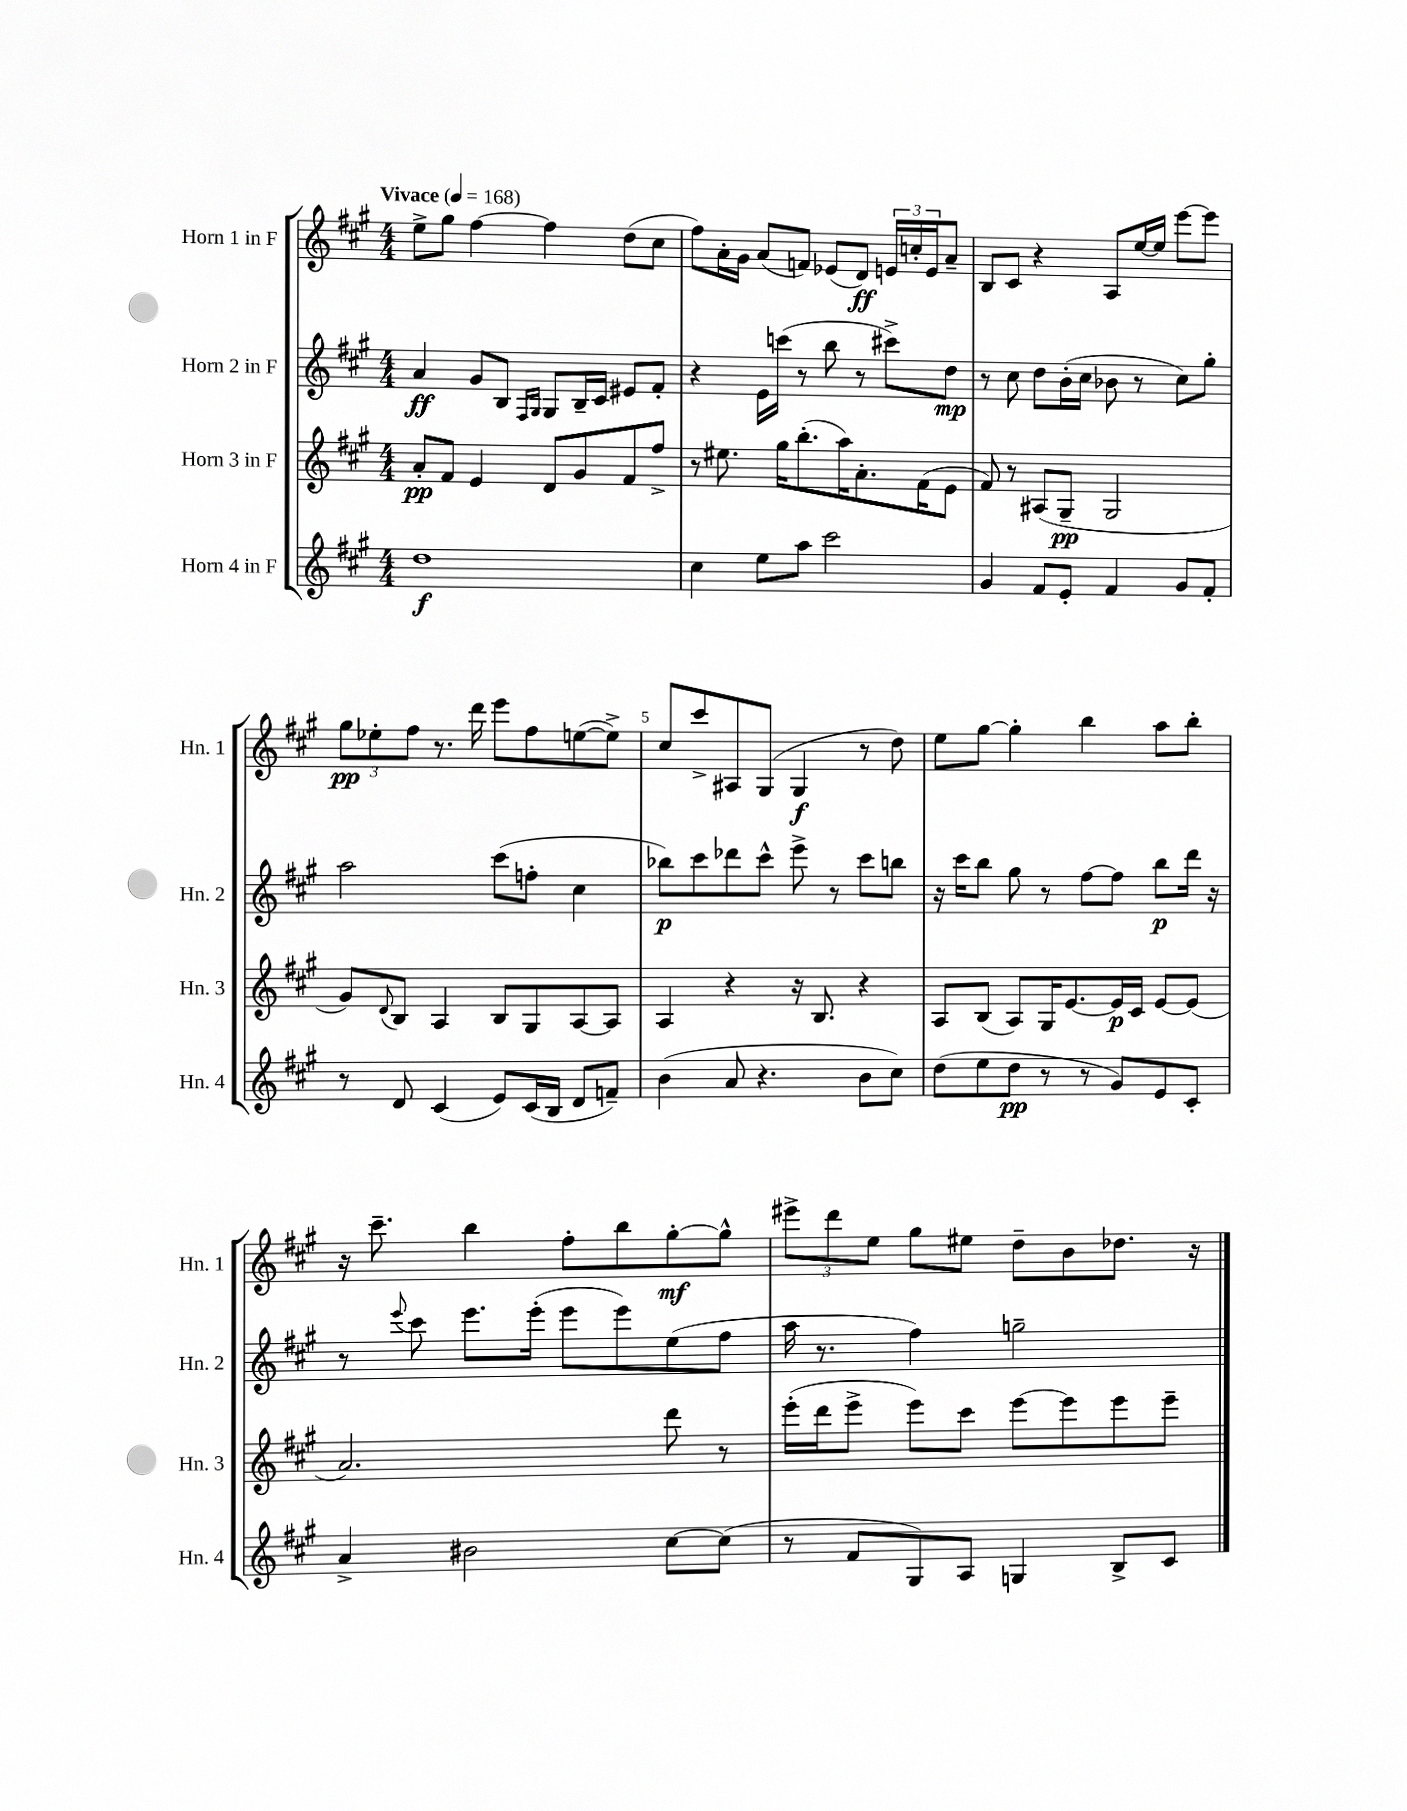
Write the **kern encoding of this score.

**kern	**dynam	**kern	**dynam	**kern	**dynam	**kern	**dynam
*part4	*part4	*part3	*part3	*part2	*part2	*part1	*part1
*staff4	*staff4	*staff3	*staff3	*staff2	*staff2	*staff1	*staff1
*I"Horn 4 in F	*	*I"Horn 3 in F	*	*I"Horn 2 in F	*	*I"Horn 1 in F	*
*I'Hn. 4	*	*I'Hn. 3	*	*I'Hn. 2	*	*I'Hn. 1	*
*clefG2	*	*clefG2	*	*clefG2	*	*clefG2	*
*k[f#c#g#]	*	*k[f#c#g#]	*	*k[f#c#g#]	*	*k[f#c#g#]	*
*M4/4	*	*M4/4	*	*M4/4	*	*M4/4	*
*MM168	*	*MM168	*	*MM168	*	*MM168	*
=1	=1	=1	=1	=1	=1	=1	=1
!	!	!	!	!	!	!LO:TX:a:B:t=Vivace	!
1dd	f	8a'/L	pp	4a/	ff	8ee^\L	.
.	.	8f#/J	.	.	.	8gg#\J	.
.	.	4e/	.	8g#/L	.	[4ff#\	.
.	.	.	.	8B/J	.	.	.
.	.	.	.	16qqF#/LL	.	.	.
.	.	.	.	16qqG#/JJ	.	.	.
.	.	8d/L	.	8G#/L	.	4ff#\]	.
.	.	8g#/	.	16B~/L	.	.	.
.	.	.	.	16c#/JJ	.	.	.
.	.	8f#/	.	8e#X/L	.	(8dd\L	.
.	.	8ff#^/J	.	8f#'/J	.	8cc#\J	.
=2	=2	=2	=2	=2	=2	=2	=2
4cc#\	.	8r	.	4r	.	8ff#\L)	.
.	.	8.ee#X\	.	.	.	16a'\L	.
.	.	.	.	.	.	16g#\JJ	.
8ee\L	.	.	.	16e\LL	.	(8a/L	.
.	.	16gg#\KL	.	(16cccn\JJ	.	.	.
8aa\J	.	(8.bb'\	.	8r	.	8fn/J)	.
2ccc#\	.	.	.	8bb\	.	(8e-X/L	.
.	.	16aa\K)	.	.	.	.	.
.	.	8.a'\	.	8r	.	8d/J)	ff
.	.	.	.	8ccc#X^\L)	.	24en/LL	.
.	.	.	.	.	.	24ccn'/	.
.	.	(16f#\K	.	.	.	.	.
.	.	.	.	.	.	24e/J	.
.	.	8e\J	.	8dd\J	mp	8a~/J	.
=3	=3	=3	=3	=3	=3	=3	=3
4g#/	.	8f#/)	.	8r	.	8B/L	.
.	.	8r	.	8cc#\	.	8c#/J	.
8f#/L	.	(8A#X/L	.	8dd\L	.	4r	.
8e'/J	.	8G#~/J	pp	(16b'\L	.	.	.
.	.	.	.	16cc#\JJ	.	.	.
4f#/	.	2G#/	.	8b-X\	.	8A/L	.
.	.	.	.	8r	.	[16ee/L	.
.	.	.	.	.	.	16ee/JJ]	.
8g#/L	.	.	.	8cc#\L)	.	[8eee\L	.
8f#'/J	.	.	.	8gg#'\J	.	8eee\J]	.
!!LO:LB:g=z
=4	=4	=4	=4	=4	=4	=4	=4
8r	.	8g#/L)	.	2aa\	.	12gg#\L	pp
.	.	.	.	.	.	12ee-X'\	.
.	.	8qqd/	.	.	.	.	.
8d/	.	8B/J	.	.	.	.	.
.	.	.	.	.	.	12ff#\J	.
(4c#/	.	4A/	.	.	.	8.r	.
.	.	.	.	.	.	16ddd\	.
8e/L)	.	8B/L	.	(8ccc#\L	.	8eee\L	.
(16c#/L	.	8G#/	.	8ffn'\J	.	8ff#\	.
16B/JJ	.	.	.	.	.	.	.
8d/L	.	[8A/	.	4cc#\	.	([8een\	.
8fn~/J)	.	8A/J]	.	.	.	8ee^\J])	.
=5	=5	=5	=5	=5	=5	=5	=5
(4b\	.	4A/	.	8bb-X\L)	p	8cc#/L	.
.	.	.	.	8ccc#\	.	8ccc#^/	.
8a/	.	4r	.	8ddd-X\	.	8A#X/	.
4.r	.	.	.	8ccc#^^\J	.	(8G#/J	.
.	.	16r	.	8eee^\	.	4G#/	f
.	.	8.B/	.	.	.	.	.
.	.	.	.	8r	.	.	.
8b\L	.	4r	.	8ccc#\L	.	8r	.
8cc#\J)	.	.	.	8bbn\J	.	8dd\)	.
=6	=6	=6	=6	=6	=6	=6	=6
(8dd\L	.	8A/L	.	16r	.	8ee\L	.
.	.	.	.	16ccc#\KL	.	.	.
8ee\	.	(8B/J	.	8bb\J	.	[8gg#\J	.
8dd\J	pp	8A/L)	.	8gg#\	.	4gg#'\]	.
8r	.	16G#/K	.	8r	.	.	.
.	.	[8.e/	.	.	.	.	.
8r	.	.	.	[8ff#\L	.	4bb\	.
8g#/L)	.	16e/L]	p	8ff#\J]	.	.	.
.	.	16c#/JJ	.	.	.	.	.
8e/	.	[8e/L	.	8bb\L	p	8aa\L	.
8c#'/J	.	(8e/J]	.	16ddd\Jk	.	8bb'\J	.
.	.	.	.	16r	.	.	.
!!LO:LB:g=z
=7	=7	=7	=7	=7	=7	=7	=7
4a^/	.	2.a/)	.	8r	.	16r	.
.	.	.	.	.	.	8.ccc#~\	.
.	.	.	.	8qqeee/	.	.	.
.	.	.	.	8ccc#\	.	.	.
2b#X\	.	.	.	8.eee\L	.	4bb\	.
.	.	.	.	(16eee'\Jk	.	.	.
.	.	.	.	8eee\L	.	8ff#'\L	.
.	.	.	.	8eee\)	.	8bb\	.
[8cc#\L	.	8ddd\	.	(8ee\	.	[8gg#'\	mf
(8cc#\J]	.	8r	.	8ff#\J	.	8gg#^^\J]	.
=8	=8	=8	=8	=8	=8	=8	=8
8r	.	(16eee'\LL	.	16aa\	.	12eee#X^\L	.
.	.	16ddd\J	.	8.r	.	.	.
.	.	.	.	.	.	12ddd\	.
8f#/L	.	8eee^\J	.	.	.	.	.
.	.	.	.	.	.	12ee\J	.
8G#/)	.	8eee\L)	.	4ff#\)	.	8gg#\L	.
8A/J	.	8ccc#\J	.	.	.	8ee#X\J	.
4Gn/	.	[8eee\L	.	2ggn~\	.	8dd~\L	.
.	.	8eee\]	.	.	.	8b\	.
8B^/L	.	8eee\	.	.	.	8.dd-X\J	.
8c#/J	.	8eee~\J	.	.	.	.	.
.	.	.	.	.	.	16r	.
==	==	==	==	==	==	==	==
*-	*-	*-	*-	*-	*-	*-	*-
